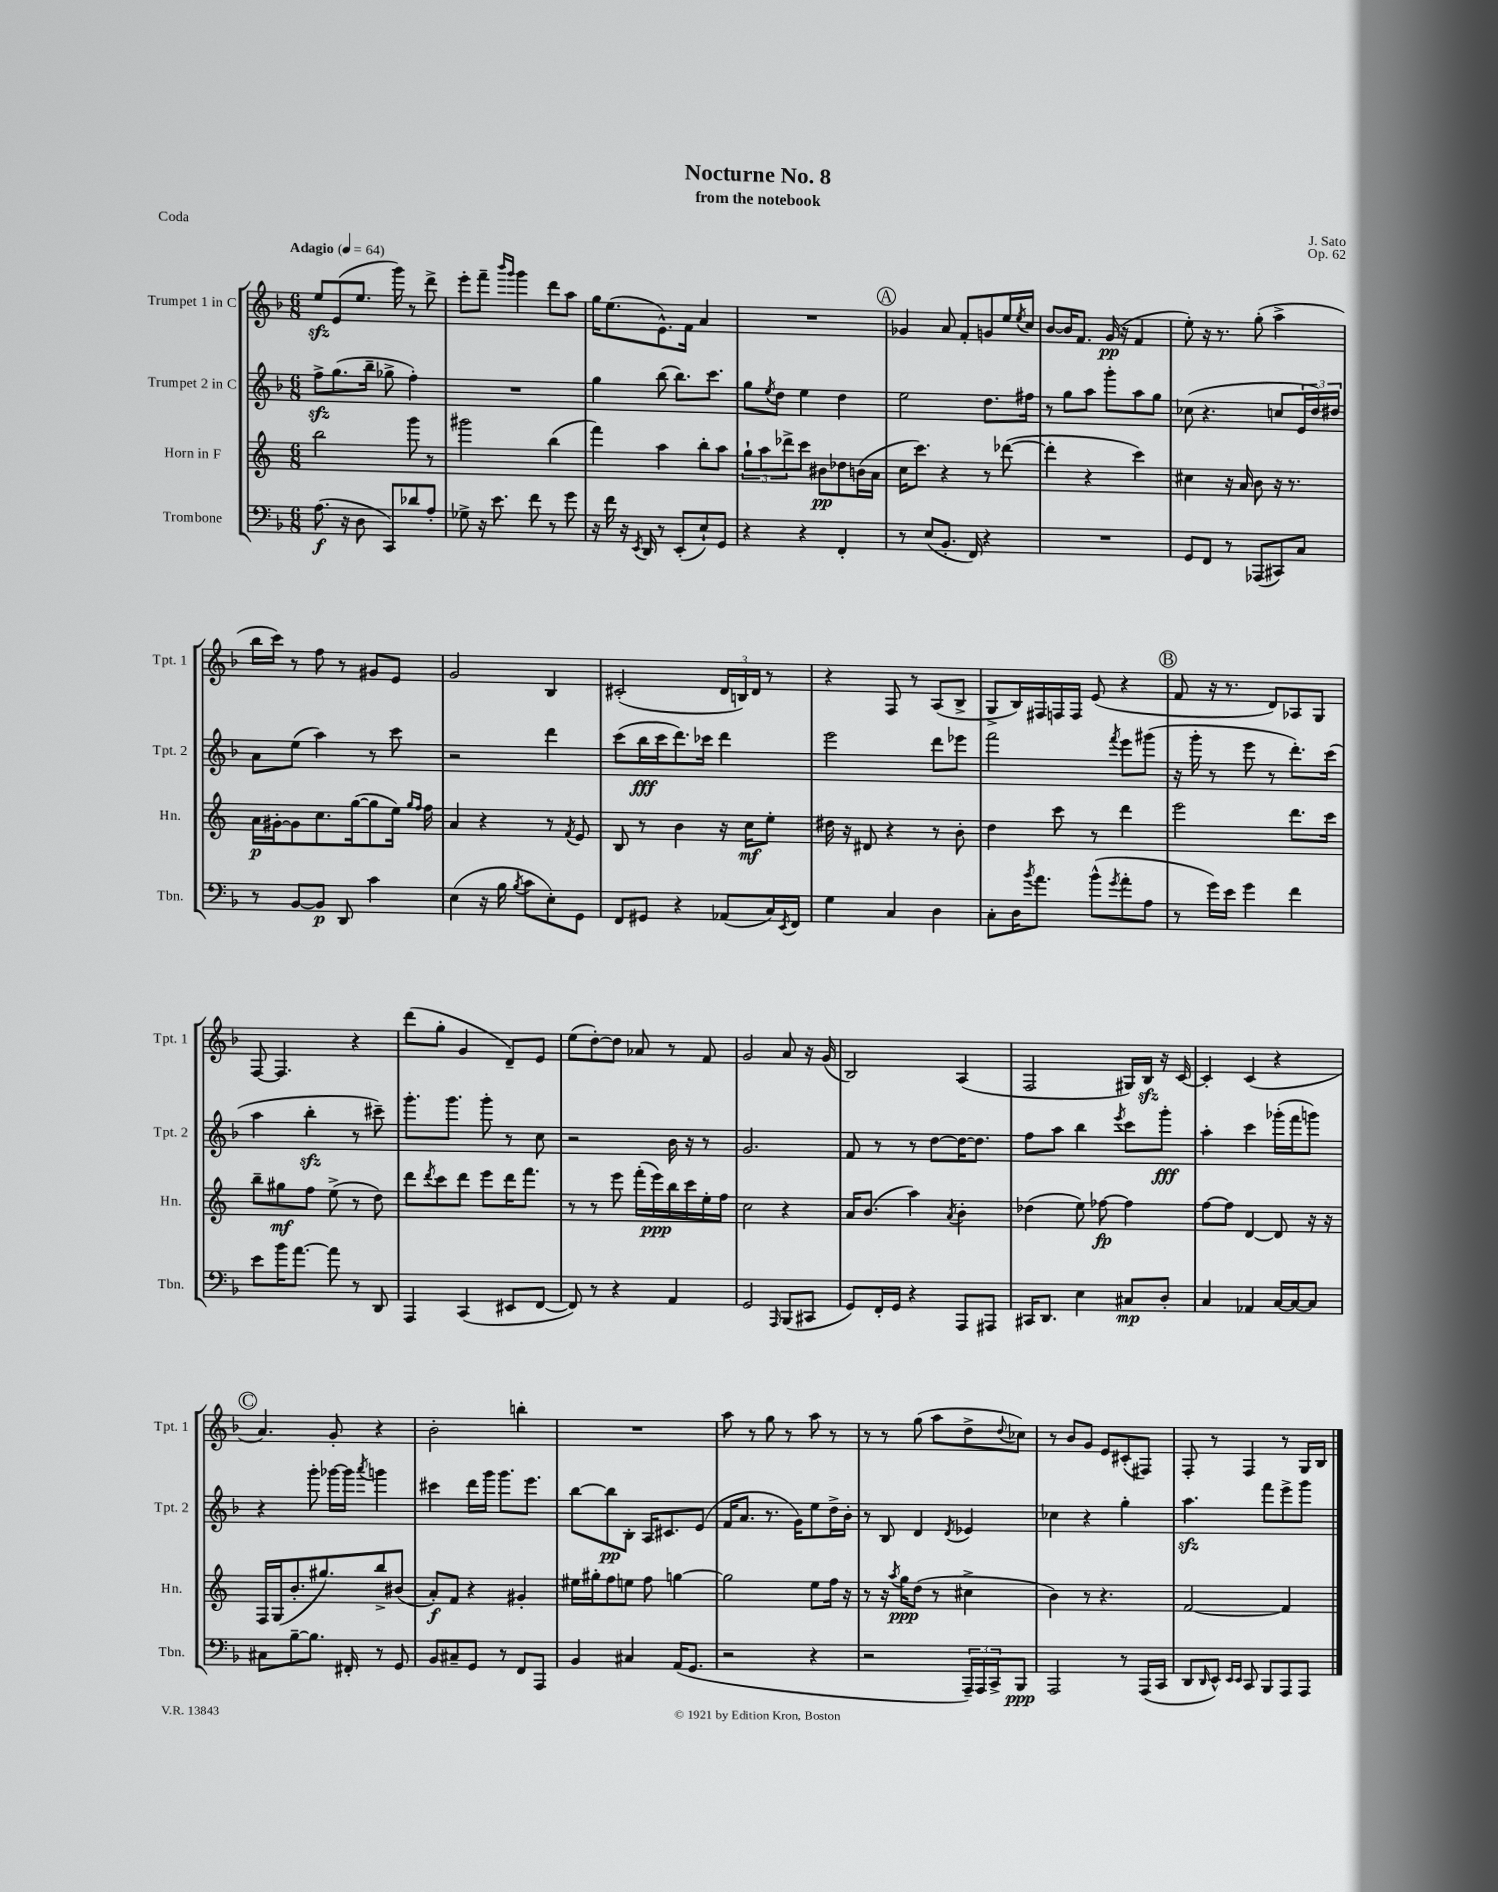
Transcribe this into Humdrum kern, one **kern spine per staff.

**kern	**dynam	**kern	**dynam	**kern	**dynam	**kern	**dynam
*part4	*part4	*part3	*part3	*part2	*part2	*part1	*part1
*staff4	*staff4	*staff3	*staff3	*staff2	*staff2	*staff1	*staff1
*I"Trombone	*	*I"Horn in F	*	*I"Trumpet 2 in C	*	*I"Trumpet 1 in C	*
*I'Tbn.	*	*I'Hn.	*	*I'Tpt. 2	*	*I'Tpt. 1	*
*clefF4	*	*clefG2	*	*clefG2	*	*clefG2	*
*k[b-]	*	*k[]	*	*k[b-]	*	*k[b-]	*
*M6/8	*	*M6/8	*	*M6/8	*	*M6/8	*
*MM64	*	*MM64	*	*MM64	*	*MM64	*
=1	=1	=1	=1	=1	=1	=1	=1
!	!	!	!	!	!	!LO:TX:a:B:t=Adagio	!
(8.A\	f	2bb\	.	8ffzz^\L	.	8eezz/L	.
.	.	.	.	(8.gg\	.	(8e/	.
16r	.	.	.	.	.	.	.
8D\	.	.	.	.	.	8.ee/J	.
.	.	.	.	16bb-~\Jk	.	.	.
8CC/L)	.	.	.	8gg-X^\	.	.	.
.	.	.	.	.	.	16ggg\)	.
8d-X/	.	8ggg\	.	4ff'\)	.	8r	.
8A'/J	.	8r	.	.	.	8ddd^\	.
=2	=2	=2	=2	=2	=2	=2	=2
8G-X^\	.	2ggg#X\	.	2.r	.	8eee'\L	.
16r	.	.	.	.	.	8fff~\J	.
8.e\	.	.	.	.	.	.	.
.	.	.	.	.	.	16qqbbb-/LL	.
.	.	.	.	.	.	16qqggg/JJ	.
.	.	.	.	.	.	4ggg\	.
8f\	.	.	.	.	.	.	.
8r	.	(4bb\	.	.	.	8ddd\L	.
8g\	.	.	.	.	.	8aa\J	.
=3	=3	=3	=3	=3	=3	=3	=3
16r	.	4fff\)	.	4gg\	.	16gg\KL	.
16f\	.	.	.	.	.	(8.ee\	.
16r	.	.	.	.	.	.	.
8qEE/	.	.	.	.	.	.	.
16DD/	.	.	.	.	.	.	.
8r	.	4aa\	.	(8bb-\	.	8.e^^\)	.
(8EE'/L	.	.	.	8.bb-\L)	.	.	.
.	.	.	.	.	.	16f\Jk	.
8E`/)	.	8bb'\L	.	.	.	4a/	.
.	.	.	.	8.ccc\J	.	.	.
8GG/J	.	8aa\J	.	.	.	.	.
=4	=4	=4	=4	=4	=4	=4	=4
4r	.	12gg`\L	.	8gg\L	.	2.r	.
.	.	12aa\	.	.	.	.	.
.	.	.	.	8qee/	.	.	.
.	.	.	.	8dd\J	.	.	.
.	.	12ddd-X^\	.	.	.	.	.
4r	.	8ccc\J	.	4ee\	.	.	.
.	.	8b#X\L	pp	.	.	.	.
4FF'/	.	8dd-X\	.	4dd\	.	.	.
.	.	(16bn\L	.	.	.	.	.
.	.	16a\JJ	.	.	.	.	.
!!LO:REH:place=s1:t=A
=5	=5	=5	=5	=5	=5	=5	=5
8r	.	16cc\KL	.	2ee\	.	4g-X/	.
.	.	8.ccc\J)	.	.	.	.	.
(8E/L	.	.	.	.	.	.	.
8.BB-'/J	.	4r	.	.	.	8a/	.
.	.	.	.	.	.	8f'/L	.
16FF/)	.	.	.	.	.	.	.
4r	.	8r	.	8.dd\L	.	8gn/	.
.	.	([8ddd-X\	.	.	.	16ee/L	.
.	.	.	.	.	.	8qee/	.
.	.	.	.	16ff#X\Jk	.	16cc/JJ	.
=6	=6	=6	=6	=6	=6	=6	=6
2.r	.	4ddd-'\]	.	8r	.	[8b-/L	.
.	.	.	.	8gg\L	.	16b-/K]	.
.	.	.	.	.	.	8.f/J	.
.	.	4r	.	8aa\J	.	.	.
.	.	.	.	8ggg'\L	.	(16g/	pp
.	.	.	.	.	.	16r	.
.	.	4ccc\)	.	8aa\	.	4f/	.
.	.	.	.	8gg\J	.	.	.
=7	=7	=7	=7	=7	=7	=7	=7
8GG/L	.	4cc#X\	.	(8cc-X\	.	8ee'\)	.
8FF/J	.	.	.	4.r	.	16r	.
.	.	.	.	.	.	8.r	.
8r	.	16r	.	.	.	.	.
.	.	16a/	.	.	.	.	.
(8AAA-X/L	.	8b\	.	.	.	(8gg'\	.
8CC#X/)	.	16r	.	8ccn/L	.	4aa^\	.
.	.	8.r	.	.	.	.	.
8C/J	.	.	.	24e/L	.	.	.
.	.	.	.	24dd/)	.	.	.
.	.	.	.	24dd#X/JJ	.	.	.
!!LO:LB:g=z
=8	=8	=8	=8	=8	=8	=8	=8
8r	.	16a\LL	p	8a\L	.	16bb-\LL	.
.	.	[16g#X'\J	.	.	.	16ccc\JJ)	.
[8BB-/L	.	8g#\]	.	(8ee\J	.	8r	.
8BB-/J]	p	8.cc\	.	4aa\)	.	8ff\	.
8DD/	.	.	.	.	.	8r	.
.	.	([16gg\k	.	.	.	.	.
4c\	.	8gg\]	.	8r	.	8g#X/L	.
.	.	16ee\Jk)	.	8ccc\	.	8e/J	.
.	.	16qqgg/LL	.	.	.	.	.
.	.	16qqff/JJ	.	.	.	.	.
.	.	16ff\	.	.	.	.	.
=9	=9	=9	=9	=9	=9	=9	=9
(4E\	.	4a/	.	2r	.	2g/	.
16r	.	4r	.	.	.	.	.
16B-\	.	.	.	.	.	.	.
8qB-/	.	.	.	.	.	.	.
8c\L	.	.	.	.	.	.	.
8E'\)	.	8r	.	4ddd\	.	4B-/	.
.	.	8qf/	.	.	.	.	.
8GG\J	.	8e/	.	.	.	.	.
=10	=10	=10	=10	=10	=10	=10	=10
8FF/L	.	8B/	.	(8ccc\L	.	(2c#X'/	.
8GG#X/J	.	8r	.	16bb-\L	fff	.	.
.	.	.	.	16ccc\J	.	.	.
4r	.	4b\	.	8.ddd\)	.	.	.
.	.	.	.	16ccc-X\Jk	.	.	.
(8AA-X/L	.	16r	.	4ddd\	.	24d/LL	.
.	.	.	.	.	.	24Bn/)	.
.	.	16cc\KL	mf	.	.	.	.
.	.	.	.	.	.	24d/JJ	.
16C/L)	.	8ee'\J	.	.	.	8r	.
8qEE/	.	.	.	.	.	.	.
16FF/JJ	.	.	.	.	.	.	.
=11	=11	=11	=11	=11	=11	=11	=11
4G\	.	16dd#X\	.	2eee\	.	4r	.
.	.	16r	.	.	.	.	.
.	.	8d#X/	.	.	.	.	.
4C/	.	4r	.	.	.	8F/	.
.	.	.	.	.	.	8r	.
4D\	.	8r	.	8ddd\L	.	(8A/L	.
.	.	8b'\	.	8eee-X\J	.	8B-^/J	.
=12	=12	=12	=12	=12	=12	=12	=12
8C'\L	.	4dd\	.	2fff\	.	8G^/L	.
16D\K	.	.	.	.	.	16B-/L)	.
8qb-/	.	.	.	.	.	.	.
8.a\J	.	.	.	.	.	16F#X/	.
.	.	8ccc\	.	.	.	16Fn/	.
.	.	.	.	.	.	16F/JJ	.
(8b-^^\L	.	8r	.	.	.	(8e/	.
8qg/	.	.	.	8qfff/	.	.	.
8a'\	.	4ddd\	.	8eee\L	.	4r	.
8A\J	.	.	.	(8ggg#X\J	.	.	.
!!LO:REH:place=s1:t=B
=13	=13	=13	=13	=13	=13	=13	=13
8r	.	2eee\	.	16r	.	8f/	.
.	.	.	.	16ggg'\	.	.	.
16g\LL)	.	.	.	8r	.	16r	.
16e\JJ	.	.	.	.	.	8.r	.
4g\	.	.	.	8eee\	.	.	.
.	.	.	.	8r	.	8d/L)	.
4f\	.	8.ddd\L	.	8.ddd'\L)	.	8A-X/	.
.	.	.	.	.	.	8G/J	.
.	.	16ccc\Jk	.	(16ccc\Jk	.	.	.
!!LO:LB:g=z
=14	=14	=14	=14	=14	=14	=14	=14
8e\L	.	8bb~\L	.	4aa\	.	[8F/	.
16b-\K	.	8gg#X\	mf	.	.	4.F/]	.
[8.a\J	.	.	.	.	.	.	.
.	.	8ff\J	.	4bb-zz'\	.	.	.
8a\]	.	(8ee^\	.	.	.	.	.
8r	.	8r	.	8r	.	4r	.
8DD/	.	8dd\)	.	8ccc#X~\)	.	.	.
=15	=15	=15	=15	=15	=15	=15	=15
4AAA/	.	8ddd\L	.	8.ggg'\L	.	(8ddd\L	.
.	.	8qddd/	.	.	.	.	.
.	.	8ccc\	.	.	.	8gg'\J	.
.	.	.	.	8.ggg\J	.	.	.
(4CC/	.	8ddd\J	.	.	.	4g/	.
.	.	8eee\L	.	8ggg'\	.	.	.
8EE#X/L	.	16ddd\K	.	8r	.	8d~/L)	.
.	.	8.fff\J	.	.	.	.	.
[8FF/J	.	.	.	8cc\	.	8e/J	.
=16	=16	=16	=16	=16	=16	=16	=16
8FF/])	.	8r	.	2r	.	(8ee\L	.
8r	.	8r	.	.	.	[8dd'\)	.
4r	.	8eee\	.	.	.	8dd\J]	.
.	.	(16fff'\LL	.	.	.	8a-X/	.
.	.	16eee\)	ppp	.	.	.	.
4AA/	.	16bb\	.	16b-\	.	8r	.
.	.	16ccc\	.	16r	.	.	.
.	.	16ee'\	.	8r	.	8f/	.
.	.	16ff\JJ	.	.	.	.	.
=17	=17	=17	=17	=17	=17	=17	=17
2GG/	.	2cc\	.	2.g/	.	2g/	.
16qqAAA/	.	.	.	.	.	.	.
(8BBB-/L	.	4r	.	.	.	8a/	.
8CC#X/J	.	.	.	.	.	16r	.
.	.	.	.	.	.	(16g/	.
=18	=18	=18	=18	=18	=18	=18	=18
8GG/L)	.	16a/KL	.	8f/	.	2B-/)	.
.	.	(8.b/J	.	.	.	.	.
16FF'/L	.	.	.	8r	.	.	.
16GG/JJ	.	.	.	.	.	.	.
4r	.	4aa\)	.	8r	.	.	.
.	.	.	.	[8dd\L	.	.	.
.	.	8qa/	.	.	.	.	.
8AAA/L	.	4b'\	.	16dd\K_	.	(4A/	.
.	.	.	.	8.dd\J]	.	.	.
8AAA#X/J	.	.	.	.	.	.	.
=19	=19	=19	=19	=19	=19	=19	=19
16CC#X/KL	.	(4dd-X\	.	8ff\L	.	2F/	.
8.DD/J	.	.	.	.	.	.	.
.	.	.	.	8aa\J	.	.	.
4E\	.	8ee\)	.	4bb-\	.	.	.
.	.	[8ff-X\	fp	.	.	.	.
.	.	.	.	8qeee/	.	.	.
8C#X/L	mp	4ff-\]	.	8ccc\L	.	16G#X/LL)	.
.	.	.	.	.	.	16B-zz/JJ	.
8D'/J	.	.	.	8ggg'\J	fff	16r	.
.	.	.	.	.	.	[16c/	.
=20	=20	=20	=20	=20	=20	=20	=20
4C/	.	[8ff\L	.	4aa'\	.	4c'/]	.
.	.	8ff\J]	.	.	.	.	.
4AA-X/	.	[4d/	.	4ccc\	.	(4c/	.
[16C/LL	.	8d/]	.	(16ggg-X'\LL	.	4r	.
16C/J_	.	.	.	16fff\J	.	.	.
8C/J]	.	16r	.	8gggn\J)	.	.	.
.	.	16r	.	.	.	.	.
!!LO:LB:g=z
!!LO:REH:place=s1:t=C
=21	=21	=21	=21	=21	=21	=21	=21
8C#X\L	.	16F/LL	.	4r	.	4.a/)	.
.	.	(16G/J	.	.	.	.	.
[8B-~\	.	8.b'/	.	.	.	.	.
8.B-\J]	.	.	.	8ggg'\	.	.	.
.	.	8.gg#X/)	.	.	.	.	.
.	.	.	.	[16ggg-X\LL	.	8g'/	.
16FF#X'/	.	.	.	16ggg-\JJ]	.	.	.
.	.	.	.	8qaaa/	.	.	.
8r	.	8bb^/	.	4gggn\	.	4r	.
8GG/	.	(8b#X/J	.	.	.	.	.
=22	=22	=22	=22	=22	=22	=22	=22
8BB-/L	.	8a'/L)	f	4ccc#X\	.	2b-'\	.
8C#X~/	.	8f/J	.	.	.	.	.
8GG/J	.	4r	.	16ddd\LL	.	.	.
.	.	.	.	16ggg\JJ	.	.	.
8r	.	.	.	8.ggg\L	.	.	.
8FF/L	.	4g#X'/	.	.	.	4bbn'\	.
.	.	.	.	8.eee\J	.	.	.
8AAA/J	.	.	.	.	.	.	.
=23	=23	=23	=23	=23	=23	=23	=23
4BB-/	.	16ee#X\LL	.	[8bb-\L	.	2.r	.
.	.	16gg#X'\J	.	.	.	.	.
.	.	8ff\	.	8bb-\]	pp	.	.
4C#X/	.	8een\J	.	8B-'\J	.	.	.
.	.	8ff\	.	16A/KL	.	.	.
.	.	.	.	8.c#X/	.	.	.
(16AA/KL	.	[4ggn\	.	.	.	.	.
8.GG/J	.	.	.	.	.	.	.
.	.	.	.	(8e/J	.	.	.
=24	=24	=24	=24	=24	=24	=24	=24
2r	.	2gg\]	.	16f/KL	.	8aa\	.
.	.	.	.	8.a/J	.	.	.
.	.	.	.	.	.	8r	.
.	.	.	.	8.r	.	8gg\	.
.	.	.	.	.	.	8r	.
.	.	.	.	16g\KL)	.	.	.
4r	.	8ee\L	.	8ee\	.	8aa\	.
.	.	16ff\Jk	.	16dd^\L	.	8r	.
.	.	16r	.	16b-'\JJ	.	.	.
=25	=25	=25	=25	=25	=25	=25	=25
2r	.	8r	.	8r	.	8r	.
.	.	16r	.	8B-/	.	8r	.
.	.	8qaa/	.	.	.	.	.
.	.	16gg\KL	ppp	.	.	.	.
.	.	(8dd\J	.	4d/	.	(8gg\	.
.	.	8r	.	.	.	8aa\L	.
.	.	.	.	8qd/	.	.	.
24AAA~/LL)	.	4cc#X^\	.	4e-X/	.	8dd^\	.
24AAA/	.	.	.	.	.	.	.
24CC^/J	.	.	.	.	.	.	.
.	.	.	.	.	.	8qqdd/	.
8BBB-/J	ppp	.	.	.	.	8cc-X\J)	.
=26	=26	=26	=26	=26	=26	=26	=26
2AAA/	.	4b\)	.	4cc-X\	.	8r	.
.	.	.	.	.	.	8b-/L	.
.	.	8r	.	4r	.	8g/J	.
.	.	4.r	.	.	.	8e/L	.
8r	.	.	.	4gg'\	.	(8c#X'/	.
(16AAA/LL	.	.	.	.	.	8F#X/J)	.
16CC/JJ	.	.	.	.	.	.	.
=27	=27	=27	=27	=27	=27	=27	=27
8DD/L	.	[2f/	.	4.aazz\	.	8F'/	.
16qqDD/	.	.	.	.	.	.	.
8EE^^/J)	.	.	.	.	.	8r	.
16qqEE/LL	.	.	.	.	.	.	.
16qqEE/JJ	.	.	.	.	.	.	.
8CC/	.	.	.	.	.	4F/	.
8BBB-/L	.	.	.	8fff\L	.	.	.
8AAA/	.	4f/]	.	8eee^\	.	8r	.
8AAA/J	.	.	.	8ggg\J	.	16G/LL	.
.	.	.	.	.	.	16B-/JJ	.
==	==	==	==	==	==	==	==
*-	*-	*-	*-	*-	*-	*-	*-
